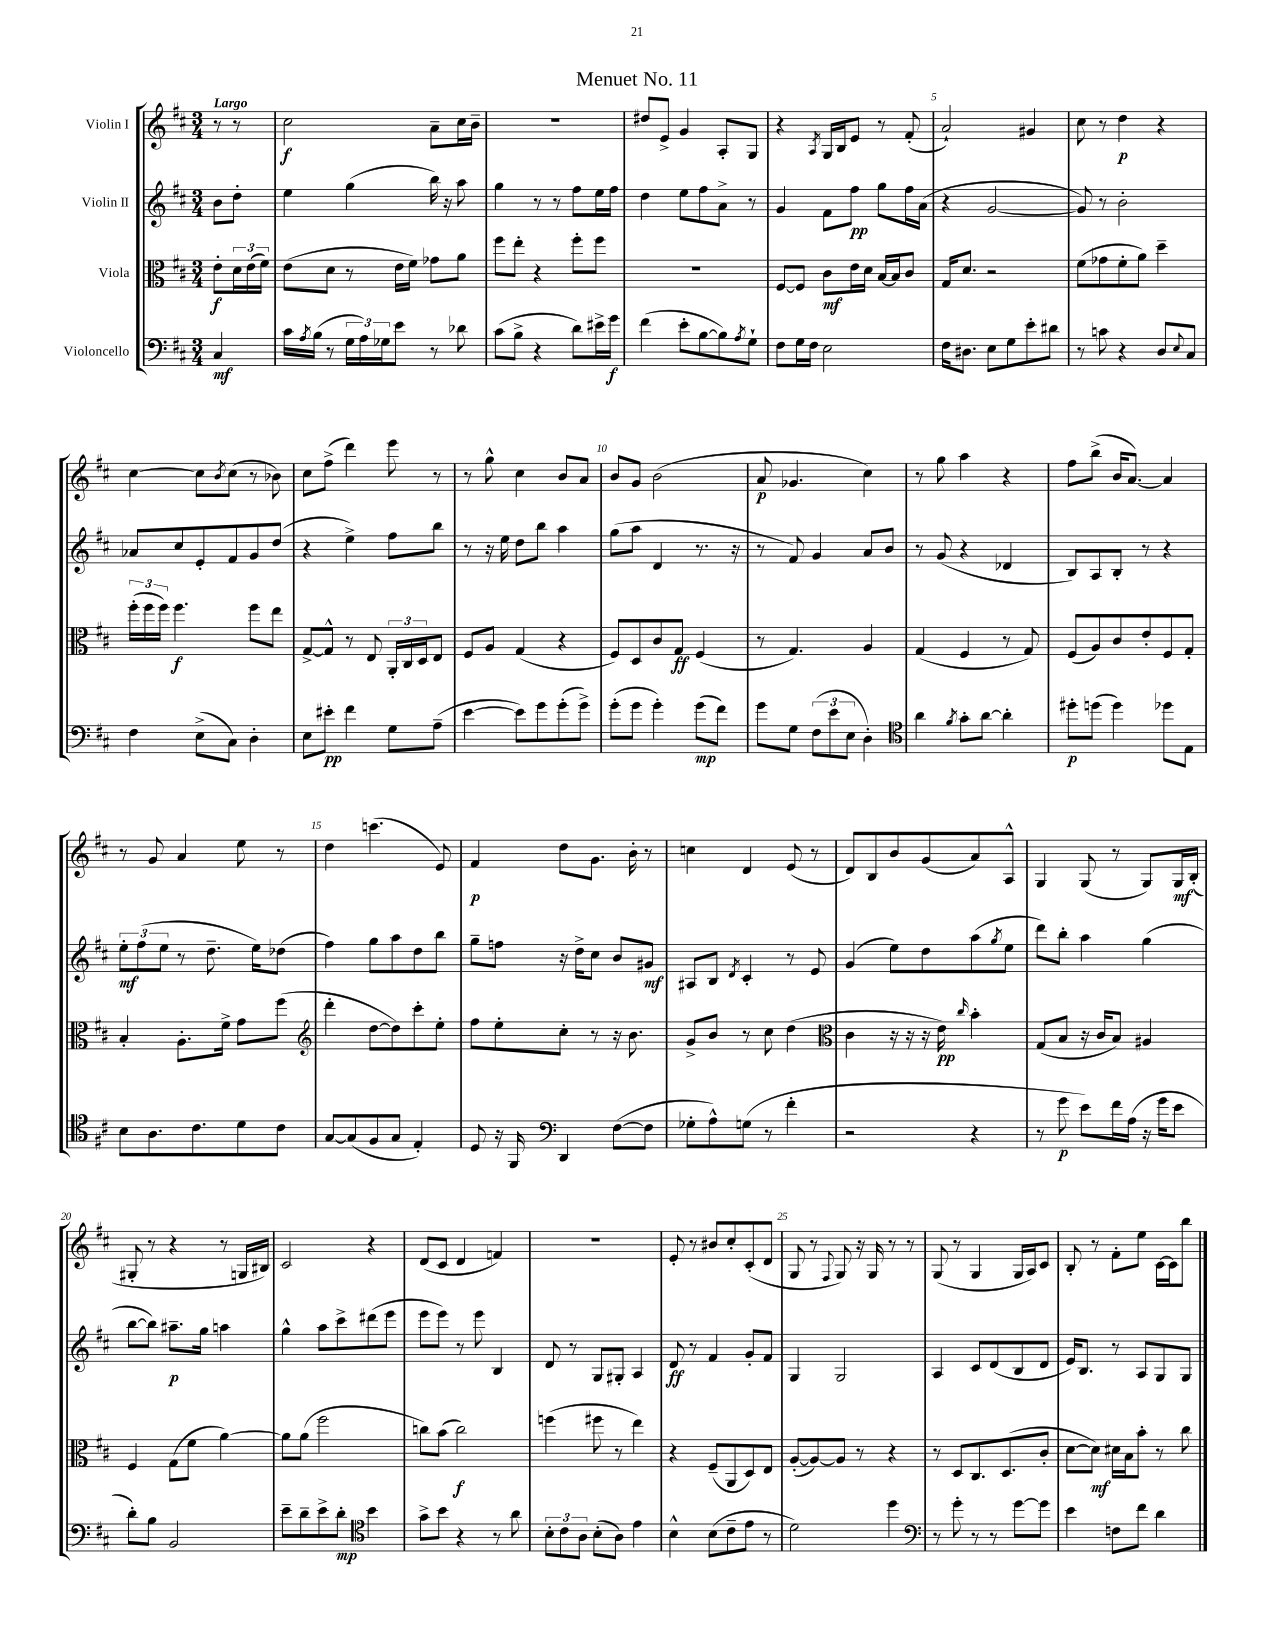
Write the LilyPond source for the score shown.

\header { title = "Menuet No. 11" }
<<
\new StaffGroup <<
\new Staff = "s0" \with { instrumentName = "Violin I" } {
    \clef treble \key d \major \numericTimeSignature \time 3/4 \partial 4 \tempo "Largo"
    r8 r8 |
    cis''2\f a'8-- cis''16 b'16-- |
    R2. |
    dis''8 e'8-> g'4 a8-. g8 |
    r4 \acciaccatura { a8 } g16 b16 e'8 r8 fis'8-.( |
    a'2-!) gis'4 |
    cis''8 r8 d''4\p r4 |
    cis''4~ cis''8 \acciaccatura { b'8 } cis''8( r8 bes'8) |
    cis''8 fis''8->( d'''4) e'''8 r8 |
    r8 g''8-^ cis''4 b'8 a'8 |
    b'8 g'8 b'2( |
    a'8\p ges'4. cis''4) |
    r8 g''8 a''4 r4 |
    fis''8 b''8->( b'16 a'8.~) a'4 |
    r8 g'8 a'4 e''8 r8 |
    d''4 c'''4.( e'8) |
    fis'4\p d''8 g'8. b'16-. r8 |
    c''4 d'4 e'8( r8 |
    d'8) b8 b'8 g'8( a'8) a8-^ |
    g4 g8( r8 g8) g16\mf b16-.( |
    gis8-. r8 r4 r8 g16 bis16) |
    cis'2 r4 |
    d'8( cis'8 d'4 f'4) |
    R2. |
    e'8-. r8 bis'8 cis''8-. cis'8-.( d'8 |
    g8 r8 \appoggiatura { fis8 } g8) r16 g16 r8 r8 |
    g8( r8 g4 g16 a16) cis'8 |
    b8-. r8 fis'8-. e''8 cis'16~ cis'16 b''8 \bar "|." |
}
\new Staff = "s1" \with { instrumentName = "Violin II" } {
    \clef treble \key d \major \numericTimeSignature \time 3/4 \partial 4
    b'8 d''8-. |
    e''4 g''4( b''16) r16 a''8 |
    g''4 r8 r8 fis''8 e''16 fis''16 |
    d''4 e''8 fis''8 a'8-> r8 |
    g'4 fis'8 fis''8\pp g''8 fis''16 a'16( |
    r4 g'2~ |
    g'8) r8 b'2-. |
    aes'8 cis''8 e'8-. fis'8 g'8 d''8( |
    r4 e''4->) fis''8 b''8 |
    r8 r16 e''16 d''8 b''8 a''4 |
    g''8( a''8 d'4 r8. r16 |
    r8 fis'8) g'4 a'8 b'8 |
    r8 g'8( r4 des'4 |
    b8) a8 b8-. r8 r4 |
    \tuplet 3/2 { e''8-.\mf fis''8( e''8 } r8 d''8.-- e''16) des''8( |
    fis''4) g''8 a''8 d''8 b''8 |
    g''8-- f''8 r16 d''16-> cis''8 b'8 gis'8\mf |
    ais8 b8 \acciaccatura { d'8 } cis'4-. r8 e'8 |
    g'4( e''8) d''8 a''8( \acciaccatura { g''8 } e''8 |
    d'''8) b''8-. a''4 g''4( |
    b''8~ b''8) ais''8.--\p g''16 a''4 |
    g''4-^ a''8 cis'''8-> dis'''8( e'''8 |
    e'''8 e'''8) r8 e'''8 b4 |
    d'8 r8 g8 gis8-. a4 |
    d'8\ff r8 fis'4 g'8-. fis'8 |
    g4 g2 |
    a4 cis'8 d'8( b8 d'8 |
    e'16) b8. r8 a8 g8 g8 \bar "|." |
}
\new Staff = "s2" \with { instrumentName = "Viola" } {
    \clef alto \key d \major \numericTimeSignature \time 3/4 \partial 4
    e'8-.\f \tuplet 3/2 { d'16 e'16( fis'16) } |
    e'8( d'8 r8 e'16 fis'16) ges'8 a'8 |
    fis''8 e''8-. r4 fis''8-. fis''8 |
    R2. |
    fis8~ fis8 cis'8\mf e'16 d'16 b16~ b16 cis'8 |
    g16 d'8. r2 |
    fis'8( ges'8 fis'8-. a'8) d''4-- |
    \tuplet 3/2 { fis''16-.( fis''16 fis''16) } fis''4.\f fis''8 e''8 |
    g8~-> g8-^ r8 e8 \tuplet 3/2 { a,16-. cis16 d16 } e8 |
    fis8 a8 g4( r4 |
    fis8) d8 cis'8 g8\ff fis4( |
    r8 g4.) a4 |
    g4( fis4 r8 g8) |
    fis8( a8) cis'8 e'8-. fis8 g8-. |
    b4-. a8.-. fis'16-> g'8 fis''8( |
    \clef treble d'''4-. d''8~ d''8) cis'''8-. e''8-. |
    fis''8 e''8-. cis''8-. r8 r16 b'8. |
    g'8-> b'8 r8 cis''8 d''4( |
    \clef alto cis'4 r16 r16 r16 e'16\pp) \grace { cis''16 } b'4-. |
    g8( b8 r16 cis'16 b8) ais4 |
    fis4 g8( fis'8 a'4~) |
    a'8 a'8( fis''2 |
    c''8) b'8( c''2\f) |
    f''4( fis''8 r8 e''4) |
    r4 fis8--( a,8 d8) e8 |
    a8~-.( a8~) a8 r8 r4 |
    r8 d8 cis8. d8.( cis'8-. |
    d'8~ d'8\mf) dis'16 b16 b'8-. r8 cis''8 \bar "|." |
}
\new Staff = "s3" \with { instrumentName = "Violoncello" } {
    \clef bass \key d \major \numericTimeSignature \time 3/4 \partial 4
    cis4\mf |
    cis'16 \acciaccatura { a8 } b16( r8 \tuplet 3/2 { g16 a16) ges16 } e'8 r8 des'8 |
    cis'8( b8-> r4 d'8) eis'16-> g'16\f |
    fis'4( e'8-. b8~ b8) \acciaccatura { a8 } g8-! |
    fis8 g16 fis16 e2 |
    fis16 dis8. e8 g8 e'8-. dis'8 |
    r8 c'8 r4 d8 \appoggiatura { e8 } cis8 |
    fis4 e8->( cis8) d4-. |
    e8 eis'8-.\pp fis'4 g8 a8--( |
    e'4~ e'8) g'8 g'8-.( g'8->) |
    g'8-.( g'8 g'4-.) g'8\mp( fis'8) |
    g'8 g8 \tuplet 3/2 { fis8( e'8 e8 } d4-.) |
    \clef tenor a'4 \acciaccatura { fis'8 } g'8-. a'8~ a'4-. |
    dis''8-.\p d''8( d''4) des''8 e8 |
    b8 a8. cis'8. d'8 cis'8 |
    g8~ g8( fis8 g8 e4-.) |
    d8 r16 fis,16 \clef bass d,4 fis8~( fis8 |
    ges8-. a8-^) g8( r8 fis'4-. |
    r2 r4 |
    r8 g'8\p e'8) fis'16 a16( r16 g'16 e'8 |
    d'8-.) b8 b,2 |
    e'8-- d'8-- e'8-> d'8-.\mp \clef tenor b'4 |
    g'8-> b'8 r4 r8 a'8 |
    \tuplet 3/2 { b8-. cis'8 a8 } b8-.( a8) e'4 |
    b4-^ b8( cis'8-- e'8 r8 |
    d'2) d''4 |
    \clef bass r8 g'8-. r8 r8 g'8~ g'8 |
    e'4 f8 fis'8 d'4 \bar "|." |
}
>>
>>
\layout { \context { \Score \override BarNumber.break-visibility = ##(#f #t #t) barNumberVisibility = #(every-nth-bar-number-visible 5) } }
